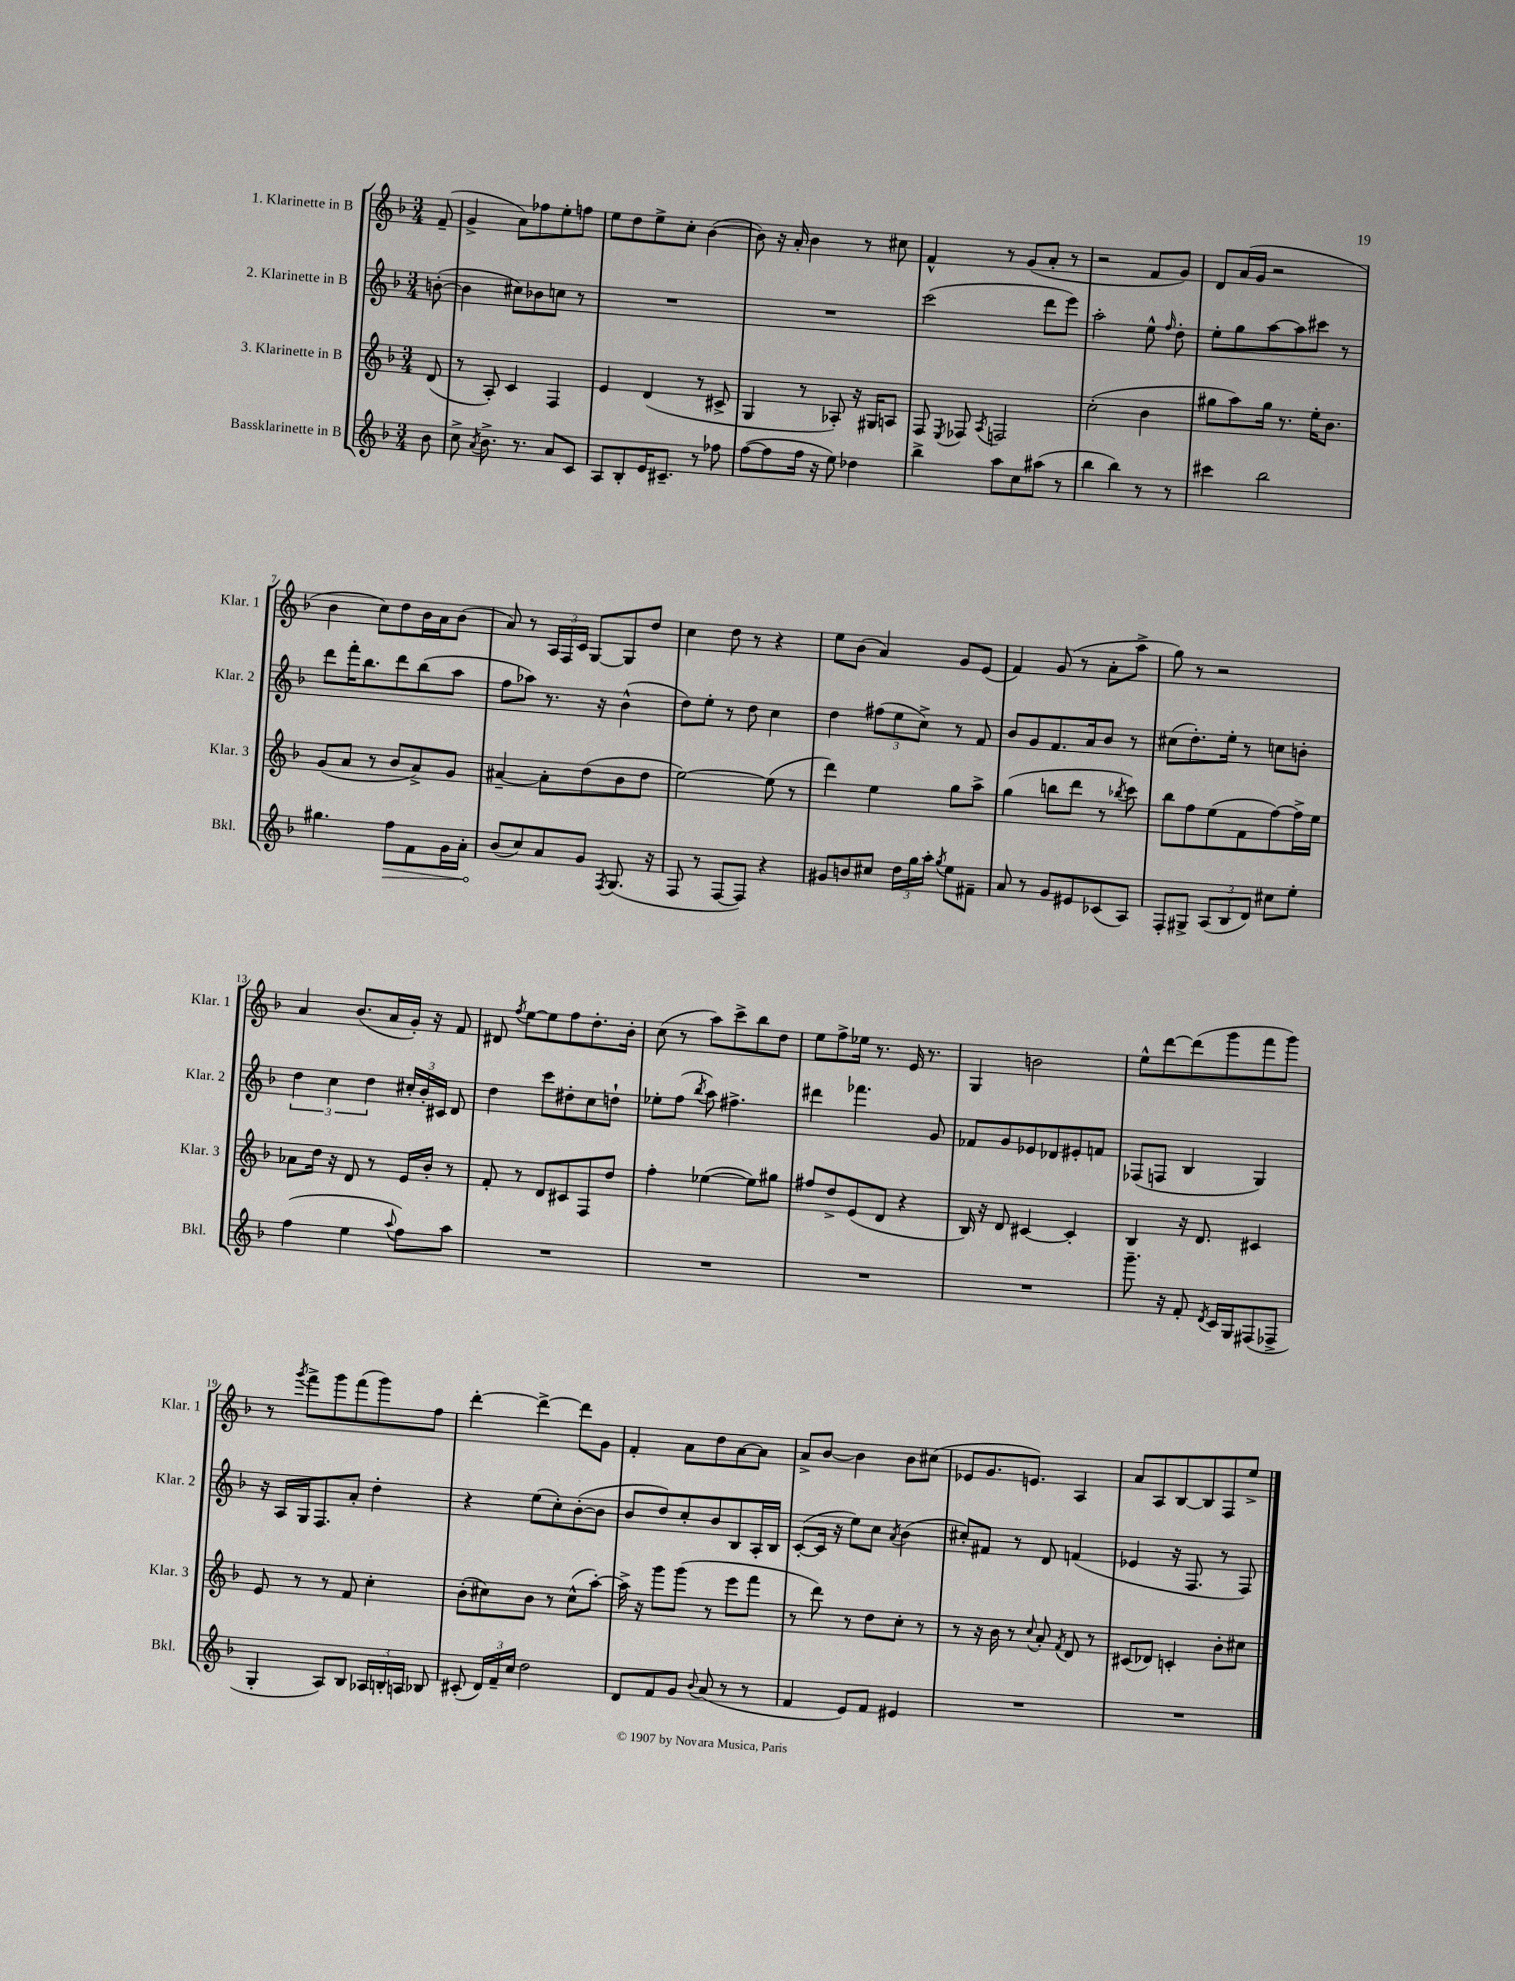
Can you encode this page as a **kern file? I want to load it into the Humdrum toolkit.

**kern	**dynam	**kern	**kern	**kern
*part4	*part4	*part3	*part2	*part1
*staff4	*staff4	*staff3	*staff2	*staff1
*I"Bassklarinette in B	*	*I"3. Klarinette in B	*I"2. Klarinette in B	*I"1. Klarinette in B
*I'Bkl.	*	*I'Klar. 3	*I'Klar. 2	*I'Klar. 1
*clefG2	*	*clefG2	*clefG2	*clefG2
*k[b-]	*	*k[b-]	*k[b-]	*k[b-]
*M3/4	*	*M3/4	*M3/4	*M3/4
=	=	=	=	=
8b-\	.	(8d/	([8bn'\	(8f~/
=1	=1	=1	=1	=1
8cc^\	.	8r	4b\]	4g^/
8qa/	.	.	.	.
8.b-^\	.	8A'/)	.	.
.	.	4c/	8cc#X\L)	8a\L)
8.r	.	.	.	.
.	.	.	8b-X\	8ff-X\
8a/L	.	4F/	8ccn\J	8ee'\
8c/J	.	.	8r	8ffn\J
=2	=2	=2	=2	=2
8A/L	.	4e/	2.r	8ee\L
8B-'/	.	.	.	8dd\
16e/K	.	(4d/	.	8ee^\
8.c#X~/J	.	.	.	.
.	.	.	.	8cc'\J
8r	.	8r	.	([4b-\
8ff-X\	.	8c#X^/	.	.
=3	=3	=3	=3	=3
([8ff\L	.	4G/	2.r	8b-\])
8ff\]	.	.	.	16r
.	.	.	.	16a'/
16ff\Jk	.	8r	.	4b-\
16r	.	.	.	.
8ee\)	.	8A-X'/)	.	.
4dd-X\	.	16r	.	8r
.	.	16G#X/KL	.	.
.	.	8An/J	.	8cc#X\
=4	=4	=4	=4	=4
4bb-^\	.	8F/	(2ccc\	4f^^/
.	.	8qE/	.	.
.	.	8F-X/	.	.
.	.	8qA/	.	.
8aa\L	.	2Fn/	.	8r
8cc\	.	.	.	(8g/L
(8aa#X\J	.	.	8ddd\L	8a'/J
8r	.	.	8eee\J)	8r
=5	=5	=5	=5	=5
4bb-\	.	(2cc'\	2aa'\	2r
4bb-\)	.	.	.	.
8r	.	4b-\	8ee^^\	8f/L
.	.	.	16qqff/	.
8r	.	.	8dd'\	8g/J)
=6	=6	=6	=6	=6
4ccc#X\	.	8gg#X\L	8ee'\L	8d/L
.	.	8aa\)	8gg\	(16a/L
.	.	.	.	16g/JJ
2bb-\	.	16gg#\Jk	[8aa\	2r
.	.	8.r	.	.
.	.	.	8aa\]	.
.	.	16ee'\KL	8ccc#X\J	.
.	.	8.b-\J	.	.
.	.	.	8r	.
!!LO:LB:g=z
=7	=7	=7	=7	=7
4.gg#X\	.	(8g/L	8ddd\L	4b-\
.	.	8a/J	16fff'\K	.
.	.	.	8.bb-\	.
.	.	8r	.	8cc\L)
!	!LO:HP:b	!	!	!
8ff\L	>	8b-/L	8ddd\	8dd\
8f\	.	8a^/)	(8bb-\	16b-\L
.	.	.	.	16a\J
16g\L	.	8g/J	8aa\J	(8b-\J
16a'\JJ	.	.	.	.
=8	=8	=8	=8	=8
(8b-/L	.	[4a#X~/	8ff\L	8a/)
8cc/)	]	.	8aa-X\J)	8r
8a/	.	8a#'\L]	8.r	24A/LL
.	.	.	.	24F/
.	.	.	.	24c/JJ
8g/J	.	(8dd\	.	[8G/L
.	.	.	16r	.
8qF/	.	.	.	.
(8.G/	.	8b-\	(4b-^^\	8G/]
.	.	8dd\J	.	8dd/J
16r	.	.	.	.
=9	=9	=9	=9	=9
8F/	.	[2ee\)	8dd\L)	4cc\
8r	.	.	8ee'\J	.
[8F/L	.	.	8r	8dd\
8F/J])	.	.	8dd\	8r
4r	.	(8ee\]	4cc\	4r
.	.	8r	.	.
=10	=10	=10	=10	=10
8g#X/L	.	4ddd\)	4dd\	8ee\L
8bn/	.	.	.	(8b-\J
8cc#X/J	.	4ee\	(12ff#X\L	4a/)
.	.	.	12ee\	.
24dd\LL	.	.	.	.
24gg\	.	.	12cc^\J)	.
24aa'\JJ	.	.	.	.
8qgg/	.	.	.	.
8ee\L	.	8gg\L	8r	8g/L
8f#X~\J	.	8aa^\J	8f/	(8e/J
=11	=11	=11	=11	=11
8a/	.	(4gg\	8b-/L	4f/)
8r	.	.	8g/	.
8g/L	.	8bbn\L	8.f/	(8g/
8e#X/	.	8ddd\J	.	8r
.	.	.	16a/k	.
(8c-X/	.	8r	8b-/J	8a'\L
.	.	8qbb-X/	.	.
8A/J)	.	8ccc\)	8r	8aa^\J
=12	=12	=12	=12	=12
8F'/L	.	8bb-\L	(8cc#X\L	8gg\)
8G#X^/J	.	8ff\	8.dd'\)	8r
(12A/L	.	(8ee\	.	2r
.	.	.	16ee'\Jk	.
12B-/	.	.	.	.
.	.	8f\	8r	.
12d/J)	.	.	.	.
8cc#X\L	.	[8ff\)	8ccn\L	.
8ee'\J	.	16ff^\L]	8bn'\J	.
.	.	16ee\JJ	.	.
!!LO:LB:g=z
=13	=13	=13	=13	=13
(4ff\	.	8a-X\L	6dd\	4a/
.	.	16dd\Jk	.	.
.	.	.	6cc\	.
.	.	16r	.	.
4ee\	.	8d/	.	(8.b-/L
.	.	.	6dd\	.
.	.	8r	.	.
.	.	.	.	16a/L
8qqaa/	.	.	.	.
8ff\L)	.	16e/LL	24cc#X'/LL	16g'/JJ)
.	.	.	24b-'/	.
.	.	16b-'/JJ	.	16r
.	.	.	24c#X/JJ	.
8aa\J	.	8r	8d/	8f/
=14	=14	=14	=14	=14
2.r	.	8f'/	4dd\	8d#X/
.	.	.	.	8qff/
.	.	8r	.	[8ee\L
.	.	8d/L	8ccc\L	8ee\]
.	.	8c#X/	8dd#X'\	8ff\
.	.	8F/	8cc\	8.dd'\
.	.	8dd/J	8ddn`\J	.
.	.	.	.	16b-'\Jk
=15	=15	=15	=15	=15
2.r	.	4ff'\	8ee-X'\L	(8cc\
.	.	.	(8ff\J	8r
.	.	.	8qbb-/	.
.	.	([4ee-X\	8aa\)	8aa\L)
.	.	.	4.ff#X^\	8ccc^\
.	.	8ee-\L])	.	8bb-\
.	.	8gg#X\J	.	8dd\J
=16	=16	=16	=16	=16
2.r	.	8ff#X/L	4ddd#X\	8ee\L
.	.	8dd^/	.	8ff^\
.	.	(8e/	4.fff-X\	16ee-X\Jk
.	.	.	.	8.r
.	.	8d/J	.	.
.	.	4r	.	16e/
.	.	.	.	8.r
.	.	.	8g/	.
=17	=17	=17	=17	=17
2.r	.	16B-/)	8f-X/L	4G/
.	.	16r	.	.
.	.	8d/	8g/	.
.	.	[4c#X/	8e-X/	2bn\
.	.	.	8d-X/	.
.	.	4c#'/]	8e#X'/	.
.	.	.	8fn/J	.
=18	=18	=18	=18	=18
8.ggg~\	.	4B-/	(8F-X/L	8ee^^\L
.	.	.	8Fn/J	[8ddd\
16r	.	.	.	.
8f'/	.	16r	4B-/	(8ddd\]
.	.	8.d/	.	.
8qd/	.	.	.	.
16c/LL	.	.	.	8ggg\
16G/J	.	.	.	.
(8F#X/	.	4c#X/	4G/)	8fff\
8F-X^/J	.	.	.	8ggg\J)
!!LO:LB:g=z
=19	=19	=19	=19	=19
4G'/	.	8e/	16r	8r
.	.	.	16A/LL	.
.	.	.	.	8qggg/
.	.	8r	16G/J	8fff^\L
.	.	.	8.F/	.
8A/L)	.	8r	.	8ggg\
8B-/J	.	8f/	8a'/J	(8fff\
24A-X/LL	.	4cc'\	4dd'\	8ggg\)
24Bn'/	.	.	.	.
24An/JJ	.	.	.	.
8B-X/	.	.	.	8ff\J
=20	=20	=20	=20	=20
(8c#X'/	.	(8b-'\L	4r	[4ddd'\
24d/LL)	.	8cc#X\)	.	.
24f~/	.	.	.	.
24cc/JJ	.	.	.	.
2dd\	.	8b-\J	(8ee\L	4ddd^\_
.	.	8r	8cc'\)	.
.	.	(8cc#^^\L	([8b-'\	8ddd\L]
.	.	[8aa'\J)	8b-\J]	8g\J
=21	=21	=21	=21	=21
8d/L	.	16aa^\]	8b-/L	4f'/
.	.	16r	.	.
8f/	.	8ggg\L	8dd/)	.
8g/J	.	(8ggg\J	8cc'/	8a\L
8qqb-/	.	.	.	.
(8a/	.	8r	8b-/	8dd\
8r	.	8eee\L	8B-/	[8a\
8r	.	8fff\J	16A'/L	8a\J]
.	.	.	16B-/JJ	.
=22	=22	=22	=22	=22
4f/	.	8r	([8c'/L	8a^/L
.	.	8ddd\)	16c/Jk]	[8b-/J
.	.	.	16r	.
8e/L)	.	8r	8ee\L)	4b-\]
8f/J	.	8dd\L	8cc\J	.
.	.	.	8qa/	.
4e#X/	.	8cc'\J	(4b-\	8b-\L
.	.	8r	.	(8cc#X\J
=23	=23	=23	=23	=23
2.r	.	8r	8cc#X'/L)	8e-X/L
.	.	16r	8f#X/J	8.g/
.	.	16b-\	.	.
.	.	8r	8r	.
.	.	.	.	8.en/J)
.	.	8qqcc/	.	.
.	.	8a'/	8d/	.
.	.	8qf/	.	.
.	.	8d/	(4fn/	4A/
.	.	8r	.	.
=24	=24	=24	=24	=24
2.r	.	(8c#X/L	4e-X/	8a/L
.	.	8d-X/J)	.	8A/
.	.	4cn'/	16r	[8B-/
.	.	.	8.F/	.
.	.	.	.	8B-/]
.	.	8b-'\L	8r	8F/
.	.	8cc#X\J	8F/)	8ee^/J
==	==	==	==	==
*-	*-	*-	*-	*-
